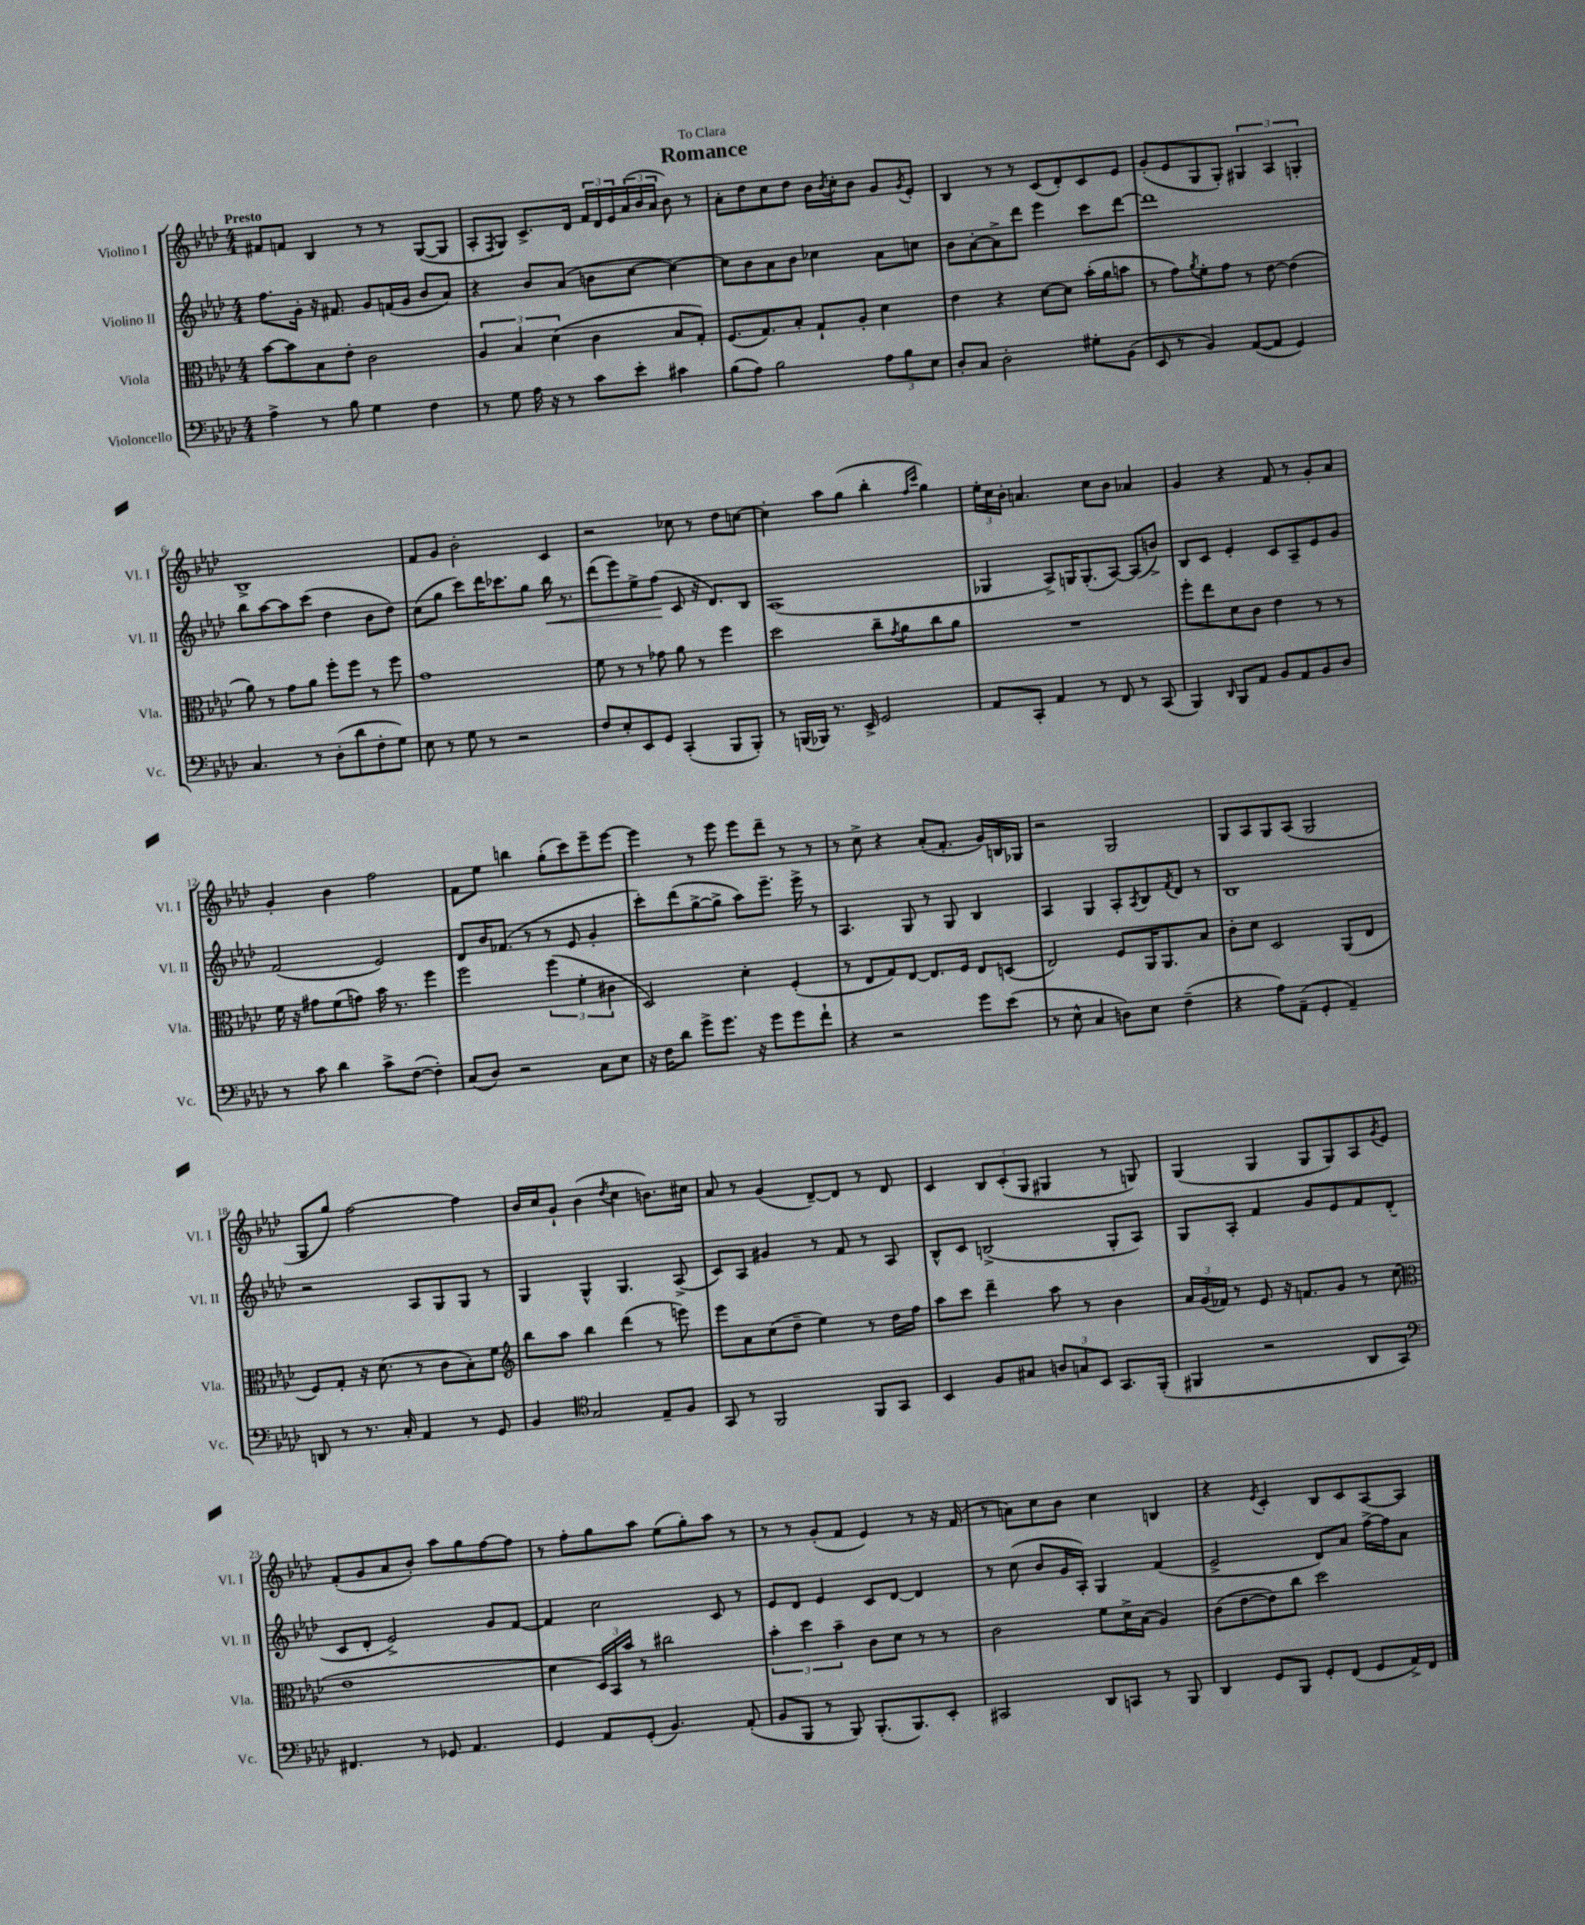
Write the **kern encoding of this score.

**kern	**kern	**kern	**kern
*staff4	*staff3	*staff2	*staff1
*clefF4	*clefC3	*clefG2	*clefG2
*k[b-e-a-d-]	*k[b-e-a-d-]	*k[b-e-a-d-]	*k[b-e-a-d-]
*M4/4	*M4/4	*M4/4	*M4/4
4A-^\	[8b-\L	8.ff\L	8f#/L
.	8b-\]	.	8f/J
.	.	16g'\Jk	.
8r	8B-\	16r	4B-/
.	.	8.f#/	.
8B-\	8e-'\J	.	.
4G\	2c\	8g/L	8r
.	.	(16f/L	8r
.	.	16g/JJ	.
4F\	.	8b-/L	([8G/L
.	.	8a-/J)	8G/]J
=	=	=	=
8r	6A-/	4r	8A-'/L
.	.	.	8qF/
8G\	.	.	8G/J)
.	6B-/	.	.
16A-\	.	8b-/L	8.c^/L
16r	.	.	.
.	(6d-\	.	.
8r	.	(8a-/J	.
.	.	.	16d-/Jk
8c\L	4c\	8b\L	24f/LL
.	.	.	24d-/
.	.	.	24e-/
8e-'\J	.	[8cc\J	(24a-/
.	.	.	24b-/
.	.	.	24a-/JJ
4c#\	8B-/L	4cc\_)	8b-\)
.	8G'/J)	.	8r
=	=	=	=
(8B-\L	(8.F/L	8cc\]L	8a-'\L
8A-\J)	.	8b-\	8dd-\
.	8.G/)	.	.
2B-\	.	8a-\	8cc\
.	8B-'/J	8b-\J	8dd-\J
.	8G`/L	4cc-\	16b-\LL
.	.	.	8qb-/
.	.	.	16cc'\J
.	8A-'/J	.	8b-\J
12A-\L	4d-\	8a-\L	8g/L
12B-\	.	.	.
.	.	.	8qg/
.	.	8cc\J	8e-'/J
12E-\J	.	.	.
=	=	=	=
8D-'/L	4e-\	8b-\L	4B-/
8C/J	.	[8a-'\	.
2D-'\	4r	8a-^\]	8r
.	.	8ddd-\J	8r
.	[8d-\L	4eee-\	(8c/L
.	8d-\]J	.	8d-'/)
8G#'\L	(16b-'\LL	8ccc\L	8c/
.	16a-\J	.	.
(8BB-\J	8b\J	[8ddd-\J	8e-/J
=	=	=	=
8EE-/	8r	1ddd-]	(8g'/L
8r	8g\L)	.	8e-/
.	8qa-/	.	.
4BB-/)	8f'\	.	8G/
.	8g\J	.	8G'/J)
([8AA-/L	8r	.	6G#/
8AA-/]J	[8e-\	.	.
.	.	.	6A-/
4GG/)	(4e-\]	.	.
.	.	.	6G'/
=	=	=	=
4.C/	8a-\)	8bb-\L	1B-^
.	8r	[8aa-\	.
.	8g\L	8aa-\]	.
8r	8a-\J	(8ccc\J	.
(8D-'\L	8ff'\L	4dd-\	.
8d-\	8ff\J	.	.
8F'\	8r	8b-\L	.
8G\J)	8ff\	8dd-\J)	.
=	=	=	=
8E-\	1g	(8cc\L	8f/L
8r	.	8gg\J	8g/J
8G\	.	8ccc\L)	2b-'\
8r	.	16ddd-\K	.
.	.	8.ccc-\	.
2r	.	.	.
.	.	8gg\J	.
.	.	16bb-\	4c/
.	.	8.r	.
=	=	=	=
8F/L	8f\	(8ddd-\L	2r
8E-'/	8r	8eee-\)	.
8EE-/	8r	8ee-^\	.
8GG/J	8g-\	(8ff\J	.
(4CC'/	8a-\	8c/	8cc-\
.	8r	16r	8r
.	.	8.d-/L)	.
8BBB-/L	4ff\	.	8dd-\L
8BBB-'/J)	.	8B-/J	[8cc\J
=	=	=	=
8r	2dd-\	(1A-	4cc'\]
(16BBB/LL	.	.	.
16BBB-/JJ)	.	.	.
8.r	.	.	8aa-\L
.	.	.	(8gg\J
16EE-^/	.	.	.
2GG/	8cc~\L	.	4bb-'\
.	8qg/	.	.
.	8a-\	.	.
.	.	.	16qqff/LL
.	.	.	16qqccc/JJ
.	8cc\	.	4gg\)
.	8a-\J	.	.
=	=	=	=
8AA-/L	1r	4G-/	24ee-'\LL
.	.	.	24cc\
.	.	.	24b-'\JJ
8CC'/J	.	.	4.a/
4AA-/	.	8A-^/L)	.
.	.	16G/K	.
.	.	(8.G'/	.
8r	.	.	8cc\L
8FF/	.	[8A-/J)	8b-\J
8r	.	(8A-/]L	4a-/
(8CC/	.	8b^/J)	.
=	=	=	=
4BBB-/)	8ff'\L	8B-/L	4g/
.	8ee-\	8c/J	.
16qqDD-/	.	.	.
8BBB-/L	8d-\	4e-'/	4r
8AA-/J	8c\J	.	.
8BB-/L	4e-\	8c/L	8f/
8AA-/	.	8A-~/	8r
8BB-/	8r	8e-/	8g'/L
8D-/J	8r	8g/J	8a-/J
=	=	=	=
8r	16f\	(2f/	4g'/
.	16r	.	.
8c\	8g#\L	.	.
4d-\	(8f\	.	4b-\
.	8g\J)	.	.
8c^\L	16b-\	2e-/)	2ff\
.	8.r	.	.
([8F\J	.	.	.
4F'\])	4ff\	.	.
=	=	=	=
(8C/L	2ff\	8d-/L	8f\L
8D-/J)	.	16b-/K	8ee-\J
.	.	(8.f-/J	.
2r	.	.	4bb\
.	.	8r	.
.	(6ff\	8r	(8gg'\L
.	.	8e-/	8ccc\)
.	6f'\	.	.
8C\L	.	4g'/	8eee-~\
.	6c#\	.	.
8E-\J	.	.	[8eee-\J
=	=	=	=
16r	2D-/)	8ccc'\L)	4eee-\]
16F\LK	.	.	.
8d-\J	.	(8ddd-\	.
8g^\L	.	[8gg^\	8r
8.g\J	.	8gg^\]J	8eee-\
.	4d-'\	8aa-\L)	8eee-\L
16r	.	.	.
8g\L	.	8.eee-~\J	8ddd-~\J
8g\	(4F'/	.	8r
.	.	16eee-^\	.
8f`\J	.	8r	8r
=	=	=	=
4r	8r	4.A-/	8r
.	8E-/L	.	8cc^\
2r	8G/)	.	4r
.	[8E-/J	8G/	.
.	8.E-/]L	8r	(8a-'/L
.	.	8G/	8.f'/J
.	16F/Jk	.	.
8g\L	8E-/L	4B-/	.
.	.	.	16g/LL)
(8e-\J	(8D/J	.	16B/
.	.	.	16G-/JJ
=	=	=	=
8r	2E-/)	4A-/	2r
8E-^^\	.	.	.
4C/	.	4G/	.
8D\L)	8F/L	8A-'/L	2G/
.	.	8qA-/	.
8E-\J	16AA-/K	8B-/	.
.	8.AA-/	.	.
.	.	8qf/	.
(4F~\	.	8d-/J	.
.	8B-/J	8r	.
=	=	=	=
4r	8c'\L	1B-	8G/L
.	8d-\J	.	8A-/
8A-\L)	2D-/	.	8G/
(8AA-~\J	.	.	(8A-/J
4GG'/	.	.	2G/
4AA-~/)	(8AA-/L	.	.
.	8E-/J	.	.
=	=	=	=
8DD/	8F/L)	2r	8G/L
8r	8G'/J	.	8gg/J)
8.r	16r	.	[2ff\
.	(8.d-\	.	.
16C'/	.	.	.
4AA-/	8r	8A-/L	.
.	8c\L	8G/	.
8r	8B-'\)	8G/J	4ff\]
8GG/	8f\J	8r	.
=	=	=	=
*	*clefG2	*	*
4BB-/	8bb-\L	4G/	16b-/LL
.	.	.	16cc/J
.	8aa-\J	.	8g`/J
*clefC4	*	*	*
2G/	4bb-\	4G^^/	(4b-\
.	.	.	8qdd-/
.	(4ddd-\	4.G/	4cc\
8E-~/L	8r	.	8.b\L)
8F/J	8eee\)	(8A-^/	.
.	.	.	16cc#\Jk
=	=	=	=
8GG/	8eee-\L	8c/L)	8a-/
8r	8a-\	8A-/J	8r
2FF/	(8cc\	4g#/	(4g/
.	8dd-~\J	.	.
.	4ee-\)	8r	[8d-~/L)
.	.	8f/	8d-/]J
8FF/L	8r	8r	8r
8GG/J	16dd-\LL	8A-/	8d-/
.	16ff\JJ	.	.
=	=	=	=
4BB-/	8aa-\L	8B-^^/L	4c/
.	8ccc\J	8c/J	.
8F/L	4ddd-~\	(2B^/	12B-/L
.	.	.	(12c'/
8G#/J	.	.	.
.	.	.	12G/J
12A/L	8aa-\	.	4G#/
12G/	.	.	.
.	8r	.	.
12BB-/J	.	.	.
8.GG/L	4b-\	8G'/L	8r
.	.	8A-/J)	8G/)
(16FF'/Jk	.	.	.
=	=	=	=
4FF#/	24a-/LL	8G/L	(4G/
.	(24g/	.	.
.	24f-/JJ)	.	.
.	8r	8A-'/J	.
2r	8e-/	4f/	4G/
.	16r	.	.
.	8.f/L	.	.
.	.	8g/L	8G/L
.	8g/J	8e-/	8G/)
8AA-/L	8r	8f/	8A-/
.	.	.	8qg/
8GG/J)	(8cc\	(8d-'/J	8e-/J
=	=	=	=
*clefF4	*clefC3	*	*
4.FF#/	1e-	8c/L	(8f'/L
.	.	8d-'/J	8g/
.	.	2e-^/)	8a-/
8r	.	.	8b-'/J)
8GG-/	.	.	8aa-\L
4.AA-/	.	.	8gg\
.	.	8g/L	[8ff\
.	.	[8f/J	8ff\]J
=	=	=	=
4GG/	4d-\	4f/]	8r
.	.	.	8ff'\L
8AA-/L	24D-/LL)	2cc\	8gg\
.	24BB-/	.	.
.	24b-/JJ	.	.
(8GG'/J	8r	.	8aa-\J
4.BB-/)	2cc#\	.	(8ee-\L
.	.	.	8gg'\)
.	.	8c/	8aa-\J
(8AA-'/	.	8r	8r
=	=	=	=
8BB-/L	6b-'\	8e-/L	8r
8BBB-/J	.	8d-/J	8r
.	6dd-\	.	.
8r	.	4e-/	(8g'/L
.	6b-~\	.	.
8BBB-/)	.	.	8f/J
(8.BBB-'/L	8c\L	8c/L	4e-/)
.	8d-\J	[8d-/J	.
8.BBB-/)	.	.	.
.	8r	4d-/]	8r
8EE-'/J	8r	.	16r
.	.	.	(16f/
=	=	=	=
2CC#/	2c\	8r	8r
.	.	(8cc\	8a\L)
.	.	8b-/L	8cc\
.	.	16g/L	8b-\J
.	.	16A-'/JJ)	.
8DD-/L	8f\L	4G/	4cc\
8CC/J	16d-^\L	.	.
.	(16B-\JJ	.	.
8r	4A-/)	(4f/	4B/
8BBB-/	.	.	.
=	=	=	=
4DD-/	(8c\L	2e-^/	4r
.	[8e-\	.	.
.	.	.	8qe-/
8GG/L	8e-\])	.	4c'/
8BBB-/J	8cc\J	.	.
8GG'/L	2dd-\	8d-/L)	8B-/L
(8FF/J	.	8a-/J	8c/
8GG/L	.	[16ff^\LL	[8A-/
.	.	16ff\]J	.
16AA-^/L)	.	8a-\J	8A-/]J
16FF/JJ	.	.	.
==	==	==	==
*-	*-	*-	*-
